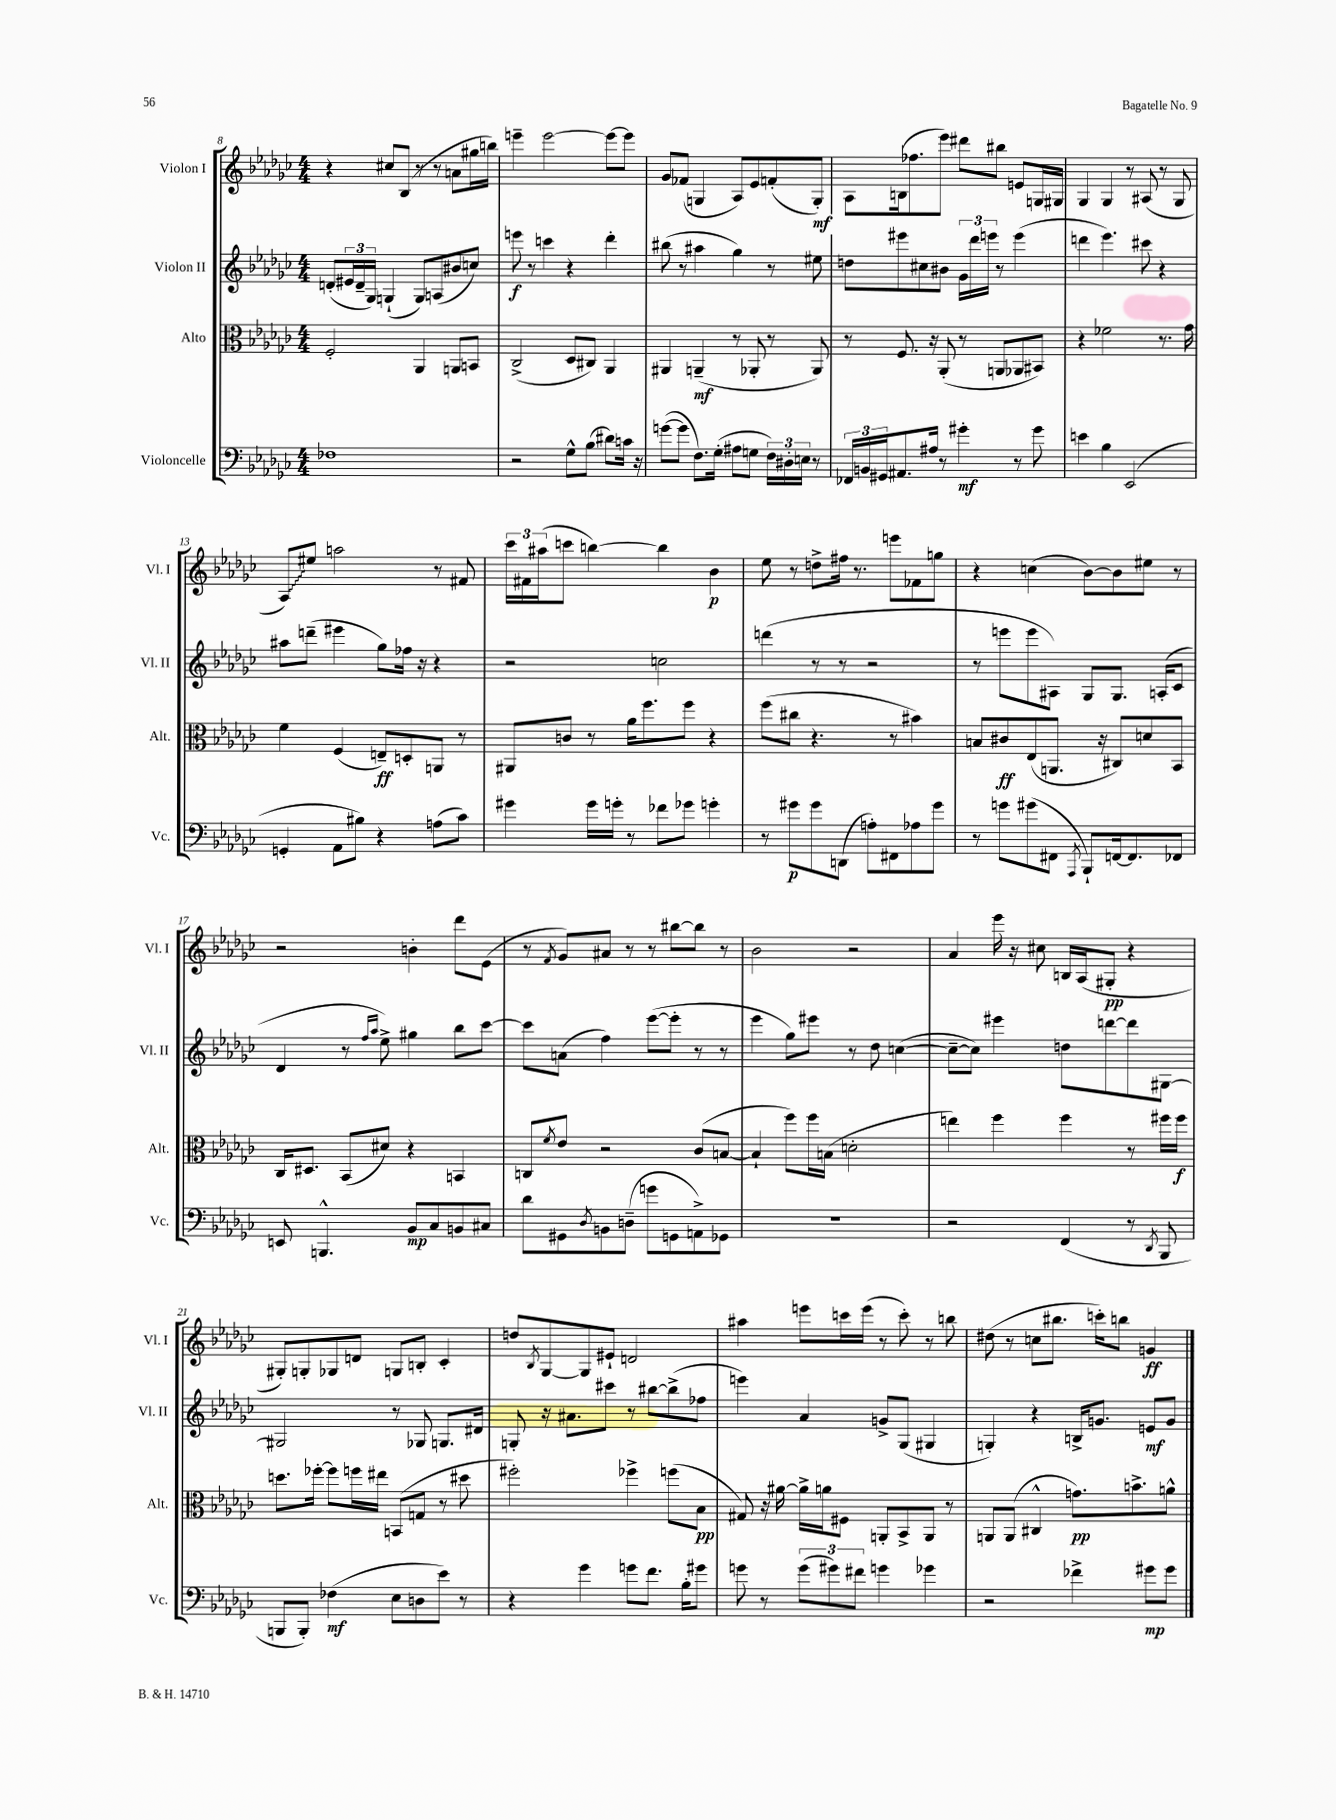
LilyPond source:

<<
\new StaffGroup <<
\new Staff = "s0" \with { instrumentName = "Violon I" shortInstrumentName = "Vl. I" } {
    \clef treble \key ges \major \numericTimeSignature \time 4/4
    r4 cis''8 bes8( r8 r8 a'8 gis''16 b''16) |
    e'''4-- e'''2~ e'''8~ e'''8 |
    ges'8 fes'8( g4 aes8) ees'8 f'8-.( g8-.\mf) |
    aes8 b16( fes''8. ees'''8) dis'''8 bis''8 e'8 g16 gis16 |
    ges4 ges4 r8 ais8( r8 ges8 |
    \once \override Glissando.style = #'zigzag aes8\glissando) eis''8 a''2 r8 fis'8 |
    \tuplet 3/2 { ces'''16 fis'16 ais''16( } c'''8 b''4~) b''4 bes'4\p |
    ees''8 r8 d''8-> fis''16 r8. e'''8 fes'8 g''8 |
    r4 c''4( bes'8~) bes'8 eis''8 r8 |
    r2 b'4-. des'''8 ees'8( |
    r8 \acciaccatura { f'8 } ges'8) ais'8 r8 r8 bis''8~ bis''8 r8 |
    bes'2 r2 |
    aes'4 ees'''16 r16 cis''8 b16 aes16( gis8-.\pp r4 |
    gis8-.) g8-. ges8 d'8 g8 b8-. ces'4-. |
    d''8 \acciaccatura { bes8 } ges8~ ges8 eis'8-! d'2 |
    ais''4 e'''8 c'''16 e'''16( r8 c'''8-.) r8 b''8 |
    dis''8( r8 c''8 bis''8. c'''16-.) b''8 g'4\ff \bar "|." |
}
\new Staff = "s1" \with { instrumentName = "Violon II" shortInstrumentName = "Vl. II" } {
    \clef treble \key ges \major \numericTimeSignature \time 4/4
    d'8-.( \tuplet 3/2 { eis'16 d'16-- ges16) } g4-!( g8) a8( bis'8 c''8) |
    e'''8\f r8 c'''4 r4 des'''4-. |
    bis''8( r8 ais''4 ges''4) r8 eis''8 |
    d''8 eis'''8 cis''8 bis'8 \tuplet 3/2 { ges'16 des'''16 e'''16 } r8 e'''4( |
    d'''4 ees'''4.) cis'''8 r4 |
    ais''8 d'''8--( eis'''4 ges''8) fes''16 r16 r4 |
    r2 c''2 |
    d'''4( r8 r8 r2 |
    r8 e'''8 e'''8 ais8) ges8 ges8. a16-.( ces'8 |
    des'4 r8 \grace { f''16 aes''16 } ees''8->) gis''4 bes''8 ces'''8~ |
    ces'''8 a'8( f''4) ees'''8~( ees'''8-. r8 r8 |
    ees'''4 ges''8) eis'''8 r8 des''8 c''4~( |
    c''8~-- c''8) eis'''4 d''8 d'''8~ d'''8 gis8~ |
    gis2 r8 ges8 g8. dis'16 |
    g8-. r16 ais'8. cis'''8 r8 bis''8~ bis''8->( fes''8 |
    e'''4) aes'4 g'8-> ges8( gis4 |
    g4-.) r4 b16-> g'8. e'8\mf g'8 \bar "|." |
}
\new Staff = "s2" \with { instrumentName = "Alto" shortInstrumentName = "Alt." } {
    \clef alto \key ges \major \numericTimeSignature \time 4/4
    f2-. aes,4 a,8 b,8 |
    ces2->( des8 cis8) aes,4 |
    ais,4 a,4--\mf( r8 aes,8-. r8 aes,8) |
    r8 f8. r16 aes,8-.( r8 a,8 aes,8 bis,8) |
    r4 fes'2 r8. ges'16 |
    f'4 f4( e8--\ff) d8-. a,8 r8 |
    ais,8 c'8 r8 aes'16 f''8. f''8 r4 |
    f''8( cis''8 r4. r8 bis'4) |
    b8 cis'8\ff ees8( a,8. r16 cis8) d'8 bes,8 |
    ces16 dis8. bes,8( dis'8) r4 b,4 |
    c8 \acciaccatura { f'8 } ees'8 r2 ces'8( b8~ |
    b4-! f''8) f''16 b16( d'2-. |
    e''4) f''4 f''4 r8 fis''16 fis''16\f |
    d''8. fes''16~-. fes''8 f''16 eis''16 b,8( g8 r8 dis''8 |
    fis''2-.) fes''4-> f''8( bes8\pp |
    gis8) r16 ais'16~ ais'16-> a'16 fis8 a,8-. bes,8-> a,8 r8 |
    a,8 a,8( cis4-^ g'8.\pp) b'8.-> a'8-^ \bar "|." |
}
\new Staff = "s3" \with { instrumentName = "Violoncelle" shortInstrumentName = "Vc." } {
    \clef bass \key ges \major \numericTimeSignature \time 4/4
    fes1 |
    r2 ges8-^ bes8( dis'8) c'16 r16 |
    g'8~( g'8 f8.) ges16-.( ais8 g8 \tuplet 3/2 { f16) dis16-. e16 } r8 |
    \tuplet 3/2 { fes,16 b,16 gis,16 } ais,8. ais16 r8 gis'4-.\mf r8 gis'8 |
    e'4 bes4 ees,2( |
    g,4-. aes,8 bis8) r4 a8( ces'8) |
    gis'4 gis'16 g'16-. r8 fes'8 ges'8 g'4-. |
    r8 gis'8\p gis'8 d,8( a8-.) fis,8 aes8 gis'8 |
    r8 g'8 gis'8( fis,8 \acciaccatura { aes,,8 } bes,,8-!) f,16~ f,8. fes,8 |
    e,8 b,,4.-^ bes,8\mp ces8 b,8 cis8 |
    des'8 gis,8 \acciaccatura { des8 } b,8 d8--( g'8 g,8 a,8->) ges,8 |
    R1 |
    r2 f,4( r8 \acciaccatura { des,8 } bes,,8 |
    b,,8 b,,8-.) fes4\mf( ees8 d8 ees'8) r8 |
    r4 ges'4 g'8 f'8. bes16-. gis'8 |
    g'8 r8 \tuplet 3/2 { g'8( gis'8) fis'8 } g'4 ges'4 |
    r2 fes'4-> gis'8\mp gis'8 \bar "|." |
}
>>
>>
\layout { \context { \Score currentBarNumber = #8 } }
